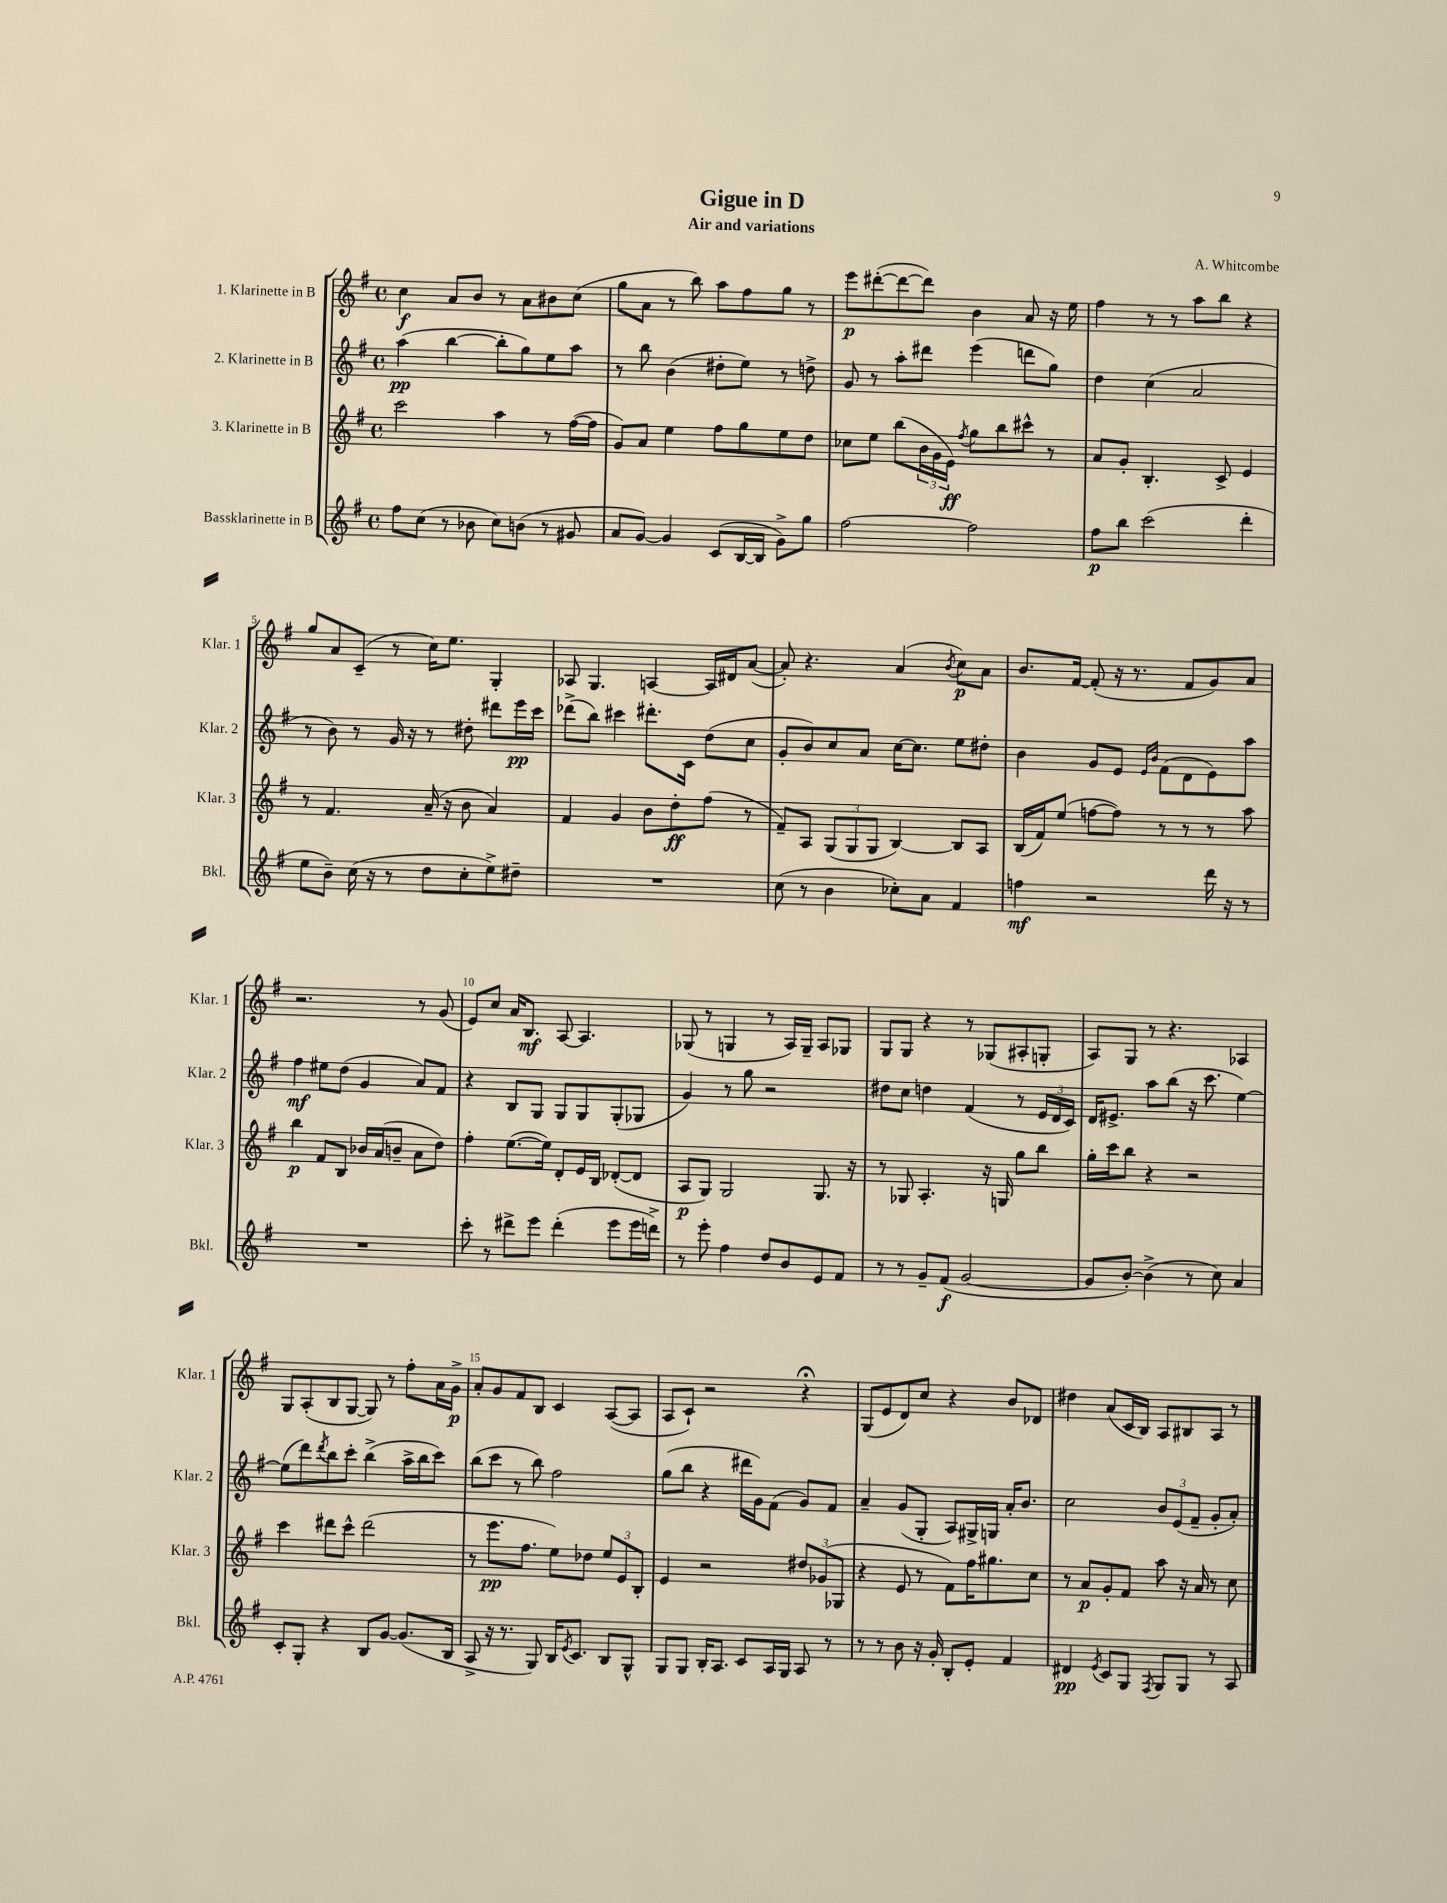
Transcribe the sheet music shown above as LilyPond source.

\header { title = "Gigue in D" composer = "A. Whitcombe" subtitle = "Air and variations" }
<<
\new StaffGroup <<
\new Staff = "s0" \with { instrumentName = "1. Klarinette in B" shortInstrumentName = "Klar. 1" } {
    \clef treble \key g \major \defaultTimeSignature \time 4/4
    c''4\f a'8 b'8 r8 a'8 bis'8 c''8( |
    g''8 a'8 r8 b''8) a''8 fis''8 g''8 r8 |
    e'''8\p dis'''8~-.( dis'''8~ dis'''8) b'4 a'8 r16 e''16 |
    fis''4 r8 r8 a''8 b''8 r4 |
    g''8 a'8 c'8--( r8 c''16) e''8. g4-. |
    aes8 g4. a4~ a16 dis'16 a'8~( |
    a'8-.) r4. a'4( \acciaccatura { b'8 } c''8\p) a'8 |
    b'8. fis'16~ fis'8-.( r16 r8. fis'8 g'8) a'8 |
    r2. r8 g'8( |
    e'8) c''8 a'16 b8.\mf a8~ a4. |
    ges8( r8 g4 r8 a16) g16-- a8 ges8 |
    g8 g8 r4 r8 ges8( ais8-. g8-. |
    a8) g8 r8 r4. aes4 |
    g8 a8-.( b8 g8~ g8) r8 fis''8-. a'16 g'16->\p |
    a'8-. g'8 fis'8 b8 c'4 a8~( a8 |
    a8 c'8-!) r2 r4\fermata |
    g8( e'8 d'8) c''8 r4 b'8 des'8 |
    dis''4 a'8( c'16 b16) a8 bis8 a8 r8 \bar "|." |
}
\new Staff = "s1" \with { instrumentName = "2. Klarinette in B" shortInstrumentName = "Klar. 2" } {
    \clef treble \key g \major \defaultTimeSignature \time 4/4
    a''4\pp( b''4~ b''8-. g''8) e''8 a''8 |
    r8 b''8 b'4( dis''8-. e''8) r8 d''8-> |
    g'8 r8 a''8-. dis'''8 e'''4( d'''8 g''8) |
    d''4 c''4( a'2 |
    r8 b'8) r8 g'16 r16 r8 dis''8-. dis'''8 e'''16\pp c'''16 |
    des'''8->( b''8) cis'''4 dis'''8.-. c'16 d''8( c''8 |
    g'8-. b'8) c''8 a'8 c''16~ c''8. e''8 dis''8-. |
    b'4 g'8 e'8 \grace { e'16 b'16 } fis'8( d'8 e'8) a''8 |
    fis''4\mf eis''8 d''8( g'4 a'8) fis'8 |
    r4 b8 g8 g8 g8 g8-.( ges8 |
    g'4) r8 g''8 r2 |
    dis''8 c''8 d''4 fis'4( r8 \tuplet 3/2 { e'16 d'16 c'16) } |
    d'16 eis'8.-> a''8 b''8( r16 c'''8. e''4~) |
    e''8( d'''8) \acciaccatura { d'''8 } b''8 c'''8-. b''4->( a''16-> b''16 c'''8) |
    b''8( c'''8 r8 b''8) fis''2 |
    g''8( b''8 r4 dis'''16 g'16) fis'8( g'8) fis'8 |
    a'4-- g'8( g8-. a8) gis16-> g16 a'16-. b'8. |
    c''2 \tuplet 3/2 { b'8 e'8( fis'8-- } g'8-. a'8-.) \bar "|." |
}
\new Staff = "s2" \with { instrumentName = "3. Klarinette in B" shortInstrumentName = "Klar. 3" } {
    \clef treble \key g \major \defaultTimeSignature \time 4/4
    c'''2 a''4 r8 fis''16~( fis''16 |
    g'8) a'8 e''4 fis''8 g''8 e''8 d''8 |
    ces''8 e''8 b''8( \tuplet 3/2 { b'16 g'16 e'16\ff) } \acciaccatura { fis''8 } g''8 b''8 cis'''8-^ r8 |
    a'8 g'8-. b4.-. c'8-> e'4 |
    r8 fis'4. a'16--( r16 b'8 a'4) |
    fis'4 g'4 b'8 d''8-.\ff fis''8( r8 |
    fis'8--) a8 \tuplet 3/2 { g8( g8 g8 } b4~) b8 a8 |
    b16( fis'16) e''8( f''8~ f''8) r8 r8 r8 a''8 |
    b''4\p fis'8 b8 bes'16 a'16( b'8-- a'8 d''8) |
    fis''4-. e''8.~( e''16) d'8-. e'16 b16 des'8~-.( des'8 |
    a8\p g8) g2 g8. r16 |
    r8 ges8 a4.-. r16 g16 g''8 b''8 |
    g''16-. c'''16 b''8 r4 r2 |
    c'''4 dis'''8 c'''8-^ dis'''2( |
    r8 e'''8.\pp fis''8. e''8) des''8 \tuplet 3/2 { e''8 e'8 b8-. } |
    e'4 r2 \tuplet 3/2 { dis''8 ges'8( ges8 } |
    r4 e'8 r8 fis'8) fis''16 gis''8. c''8 |
    r8 a'8\p g'8-. fis'8 a''8 r16 a'16 r8 c''8 \bar "|." |
}
\new Staff = "s3" \with { instrumentName = "Bassklarinette in B" shortInstrumentName = "Bkl." } {
    \clef treble \key g \major \defaultTimeSignature \time 4/4
    fis''8 c''8( r8 bes'8 c''8) b'8( r8 gis'8 |
    a'8 g'8~) g'4 c'8( b16~ b16 g'8->) g''8 |
    fis''2~ fis''2 |
    fis''8\p b''8 c'''2( d'''4-. |
    e''8 b'8--) c''16( r16 r8 d''8 c''8-. e''8->) dis''8-- |
    R1 |
    c''8( r8 b'4 ces''8-.) a'8 fis'4 |
    f''4\mf r2 d'''16 r16 r8 |
    R1 |
    c'''8-. r8 dis'''8-> e'''8 dis'''4-.( e'''8 e'''16 d'''16->) |
    r8 e'''8-. fis''4 d''8 b'8 e'8 fis'8 |
    r8 r8 g'8-- fis'8\f( g'2~ |
    g'8 b'8~-.) b'4->( r8 c''8) a'4 |
    c'8-. g8-. r4 b8 g'8~ g'8.( b16 |
    a8-> r16 r8. g8) b16 \acciaccatura { e'8 } c'8. b8 g8-^ |
    g8 g8 b16-. a8. c'8 a16 g16 a8 r8 |
    r8 r8 b'8 r16 g'16-. b8-. e'8-. fis'4 |
    dis'4\pp \acciaccatura { e'8 } c'8 g8 \acciaccatura { fis8 } g8 g8 r8 a8 \bar "|." |
}
>>
>>
\layout { \context { \Score \override BarNumber.break-visibility = ##(#f #t #t) barNumberVisibility = #(every-nth-bar-number-visible 5) } }
